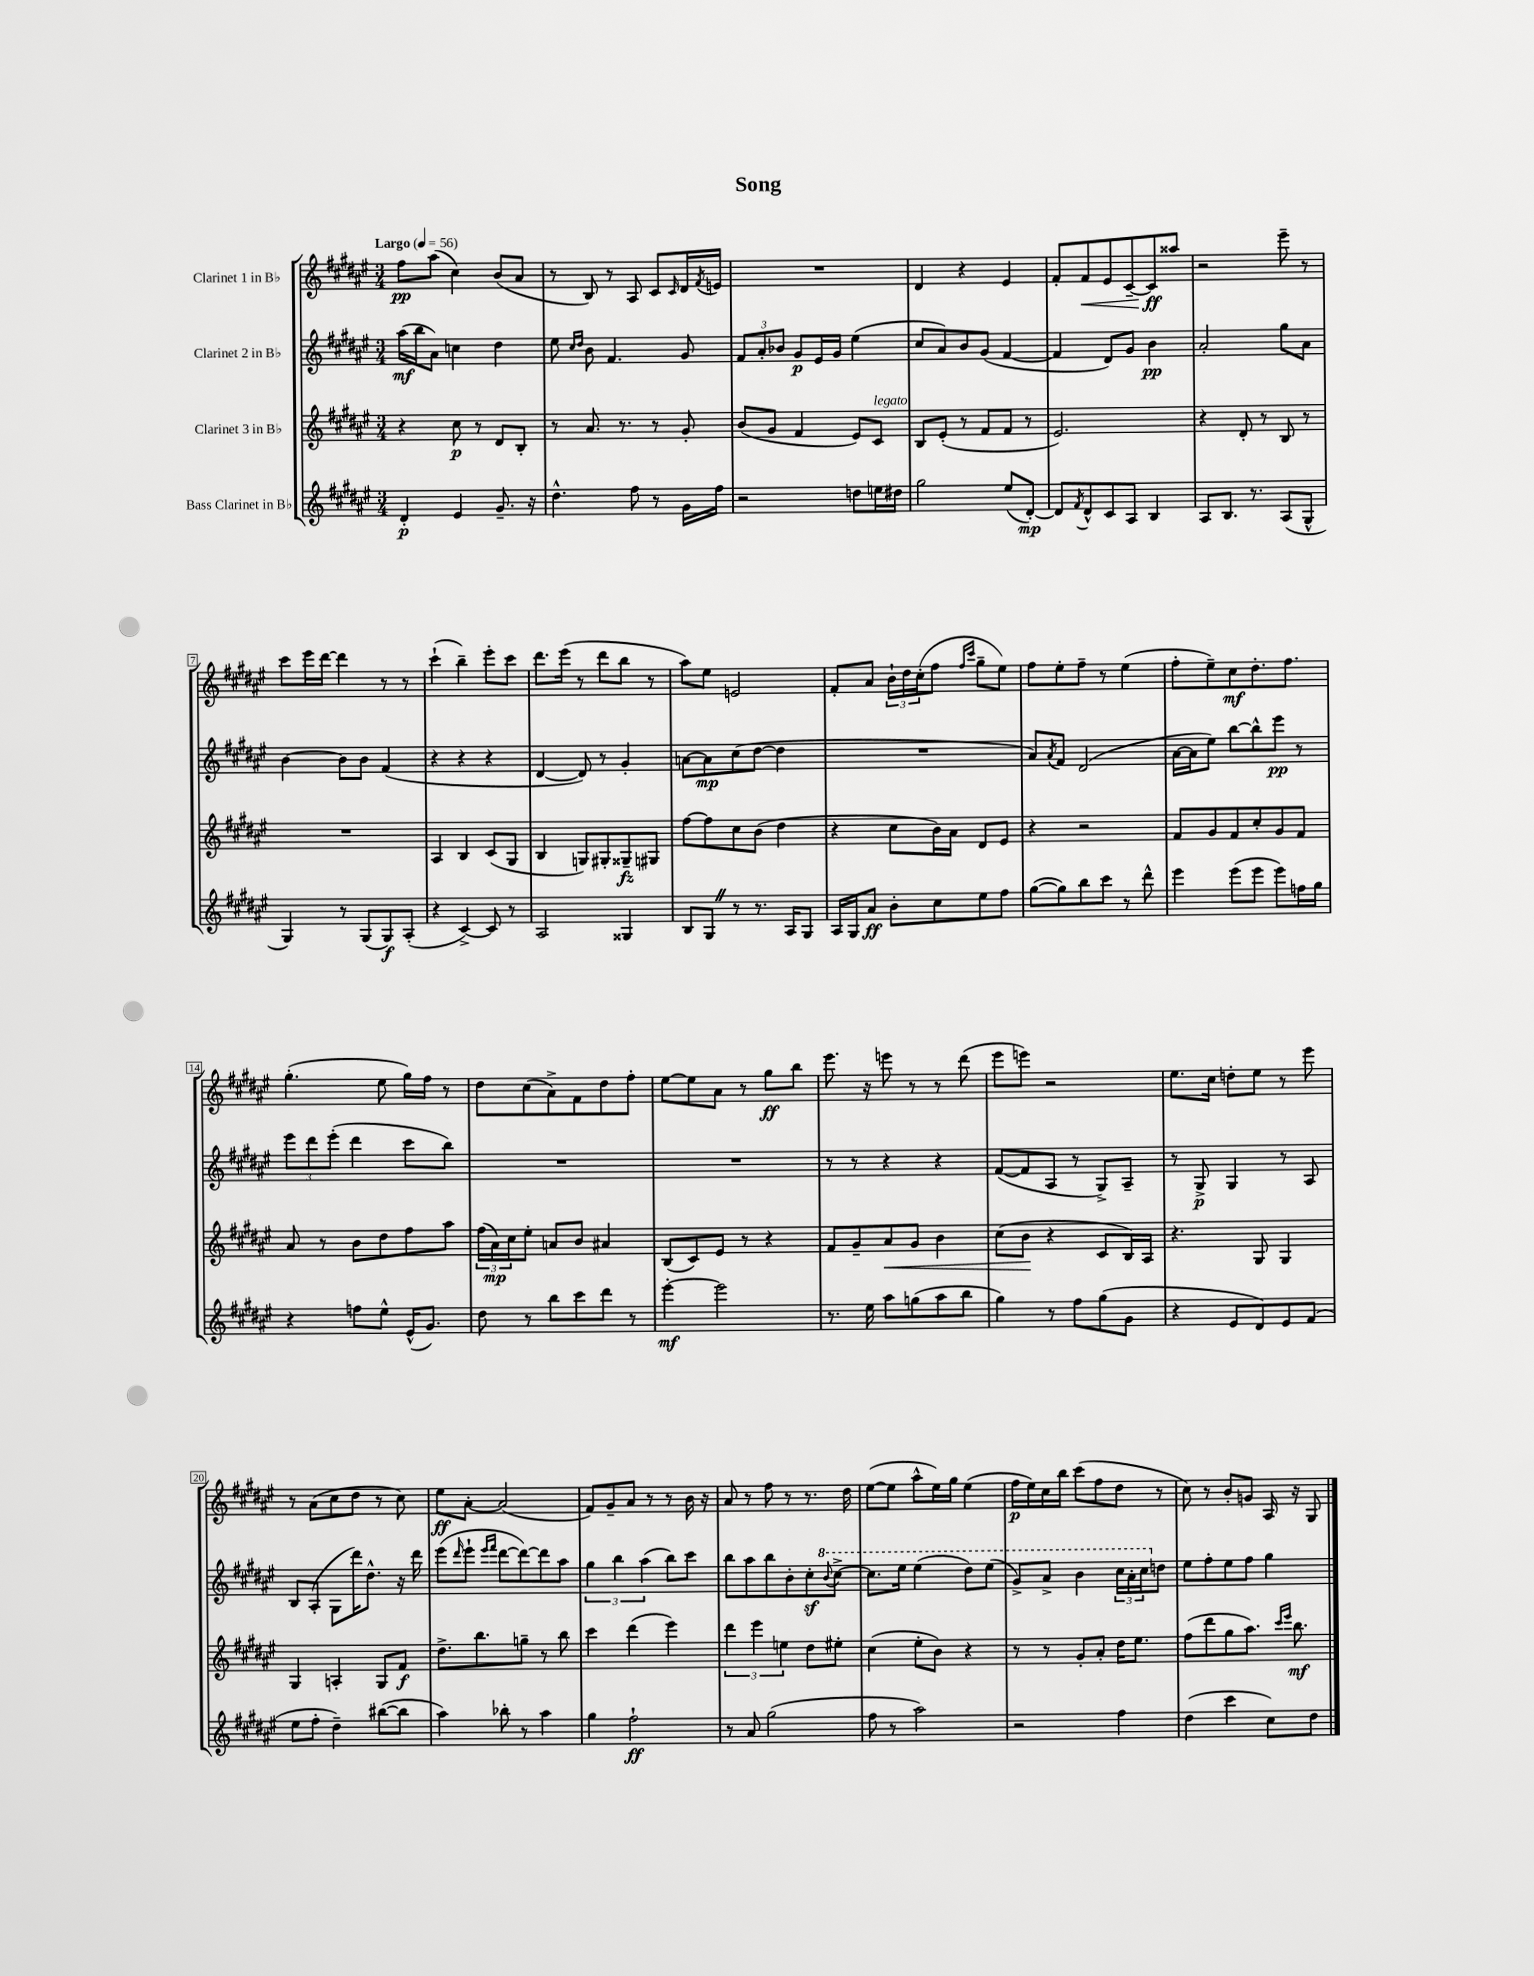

**kern	**kern	**kern	**kern
*staff4	*staff3	*staff2	*staff1
*clefG2	*clefG2	*clefG2	*clefG2
*k[f#c#g#d#a#e#]	*k[f#c#g#d#a#e#]	*k[f#c#g#d#a#e#]	*k[f#c#g#d#a#e#]
*M3/4	*M3/4	*M3/4	*M3/4
*MM56	*MM56	*MM56	*MM56
4d#'	4r	(16aa#	8ff#
.	.	16bb	.
.	.	8a#)	(8aa#
4e#	8cc#	4cc	4cc#)
.	8r	.	.
8.g#~	8d#	4dd#	(8b
.	8B'	.	8a#
16r	.	.	.
=	=	=	=
4.dd#^^	8r	8ee#	8r
.	.	16qqcc#	.
.	.	16qqdd#	.
.	8.a#	8b	8B)
.	.	4.f#	8r
.	8.r	.	.
8ff#	.	.	8A#
8r	8r	.	8c#
.	.	.	16qqc#
16g#	8g#'	8g#	16d#
.	.	.	8qf#
16ff#	.	.	16e
=	=	=	=
2r	(8b	12f#	2.r
.	.	12a#'	.
.	8g#	.	.
.	.	12b-	.
.	4f#	8g#	.
.	.	16e#	.
.	.	16g#	.
8dd	8e#)	(4ee#	.
16ee	8c#	.	.
16dd#	.	.	.
=	=	=	=
2gg#	8B	8cc#	4d#
.	(8e#'	8a#)	.
.	8r	8b	4r
.	8f#	(8g#	.
(8ee#	8f#	[4f#	4e#
[8d#')	8r	.	.
=	=	=	=
8d#]	2.e#)	4f#]	8f#'
8qf#	.	.	.
8d#^^	.	.	8f#
8c#	.	8d#)	8e#
8A#	.	8g#	[8c#~
4B	.	4b	8c#]
.	.	.	8aa##
=	=	=	=
8A#	4r	2a#'	2r
8.B	.	.	.
.	8d#'	.	.
8.r	.	.	.
.	8r	.	.
(8A#	8B	8gg#	8eee#~
8G#^^	8r	8a#	8r
=	=	=	=
4G#)	2.r	[4b	8ccc#
.	.	.	16eee#
.	.	.	[16ddd#
8r	.	8b]	4ddd#]
(8G#	.	8b	.
8G#)	.	(4f#	8r
(8A#'	.	.	8r
=	=	=	=
4r	4A#	4r	(4ccc#`
[4c#^)	4B	4r	4bb~)
8c#]	(8c#	4r	8eee#'
8r	8G#	.	8ccc#
=	=	=	=
2A#	4B	[4d#	8.ddd#
.	.	.	(16eee#
.	8G)	8d#])	8r
.	8G#'	8r	8ddd#
4G##	8G##~	4g#'	8bb
.	8G#	.	8r
=	=	=	=
8B	[8ff#	[8a	8aa#)
8G#	8ff#]	8a]	8ee#
8r	8cc#	(8cc#	2e
8.r	(8b	[8dd#	.
.	4dd#	4dd#]	.
16A#	.	.	.
8G#	.	.	.
=	=	=	=
16A#	4r	2.r	8f#'
16G#	.	.	.
8a#	.	.	8a#
8b'	8cc#	.	24b`
.	.	.	24dd#
.	.	.	(24cc#'
8cc#	16b)	.	8ff#
.	16a#	.	.
.	.	.	16qqff#
.	.	.	16qqccc#
8ee#	8d#	.	8gg#~
8ff#	8e#	.	8ee#)
=	=	=	=
([8gg#	4r	8a#)	8ff#
.	.	8qa#	.
8gg#])	.	8f#	8ee#'
8bb	2r	(2d#	8ff#~
8ccc#	.	.	8r
8r	.	.	(4ee#
8ddd#^^	.	.	.
=	=	=	=
4eee#	8f#	[16a#	8ff#'
.	.	16a#]	.
.	8g#	8ee#)	8ee#~)
(8eee#	8f#	[8bb	8cc#
8eee#	8cc#'	8bb^^]	8.dd#'
8eee#)	8g#	8eee#	.
.	.	.	8.ff#
16ff	8f#	8r	.
16gg#	.	.	.
=	=	=	=
4r	8a#	12eee#	(4.gg#'
.	.	12ddd#	.
.	8r	.	.
.	.	(12eee#'	.
8ff	8b	4ddd#	.
8ee#^^	8dd#	.	8ee#
(16e#^^	8ff#	8ccc#	16gg#)
8.g#)	.	.	16ff#
.	8aa#	8bb)	8r
=	=	=	=
8dd#	(24ff#	2.r	8dd#
.	24a#)	.	.
.	24cc#	.	.
8r	8ee#'	.	(8cc#
8bb	8a	.	8a#^)
8ccc#	8b	.	8f#
8ddd#	4a#	.	8dd#
8r	.	.	8ff#'
=	=	=	=
[4eee#'	(8B	2.r	[8ee#
.	8c#)	.	8ee#]
2eee#]	8e#	.	8a#
.	8r	.	8r
.	4r	.	8gg#
.	.	.	8bb
=	=	=	=
8.r	8f#	8r	8.eee#
.	8g#~	8r	.
16ee#	.	.	16r
8aa#	8a#	4r	8eee
(8gg	8g#	.	8r
8aa#	4b	4r	8r
8bb	.	.	(8ddd#
=	=	=	=
4gg#)	(8cc#	([8f#	8eee#
.	8b	8f#]	8eee)
8r	4r	8A#	2r
8ff#	.	8r	.
(8gg#	8c#	8G#^)	.
8g#	16B)	8A#~	.
.	16A#	.	.
=	=	=	=
4r	4.r	8r	8.ee#
.	.	8G#^	.
.	.	.	16cc#
8e#	.	4G#	8dd'
8d#)	8G#	.	8ee#
8e#	4G#	8r	8r
(8f#	.	8A#	8eee#
=	=	=	=
8ee#	4G#	8B	8r
8ff#'	.	(8A#'	(8a#
4dd#~)	4A'	8G#	8cc#
.	.	16ddd#)	8dd#
.	.	8.dd#^^	.
([8bb#	8G#	.	8r
8bb#]	8f#	16r	8cc#)
.	.	16ddd#	.
=	=	=	=
4aa#)	8.dd#^	(8eee#	8ee#
.	.	16qqddd#	.
.	.	8eee#`	[8a#'
.	8.bb	.	.
.	.	16qqeee#	.
.	.	16qqfff#	.
8bb-'	.	[8ddd#	(2a#]
8r	8gg~	8ddd#_)	.
4aa#	8r	8ddd#]	.
.	8bb	8aa#	.
=	=	=	=
4gg#	4ccc#	6gg#	8f#)
.	.	.	8g#~
.	.	6bb	.
2ff#`	(4ddd#	.	8a#
.	.	(6aa#	.
.	.	.	8r
.	4eee#)	8bb)	8r
.	.	8ccc#	16b
.	.	.	16r
=	=	=	=
8r	6ddd#	8bb	8a#
8a#	.	8aa#	8r
.	6eee#	.	.
(2gg#	.	8bb	8ff#
.	6ee	.	.
.	.	8b'	8r
.	8dd#	8cc#'	8.r
.	.	8qqbb	.
.	8ee#'	[8ccc#^	.
.	.	.	16dd#
=	=	=	=
8ff#	(4cc#	8.ccc#]	([8ee#
8r	.	.	8ee#]
.	.	16eee#	.
2aa#)	8ee#'	(4eee#	8aa#^^
.	8b)	.	16ee#)
.	.	.	16gg#
.	4r	8ddd#)	(4ee#
.	.	(8eee#	.
=	=	=	=
2r	8r	8gg#^)	16ff#
.	.	.	16ee#)
.	8r	8aa#^	16cc#
.	.	.	16bb
.	8g#'	4bb	(8ccc#
.	8a#'	.	8ff#
4ff#	16dd#	24ccc#	8dd#
.	.	24aa#'	.
.	8.ee#	.	.
.	.	24ccc#	.
.	.	8dd	8r
=	=	=	=
(4dd#	(8ff#	8ee#	8cc#)
.	8ddd#	8ff#'	8r
4ccc#	8gg#	8ee#	8b'
.	8.aa#)	8ff#	8g
8cc#)	.	4gg#	16A#
.	16qqccc#	.	.
.	16qqeee#	.	.
.	8.bb	.	16r
8dd#	.	.	8G#
==	==	==	==
*-	*-	*-	*-
